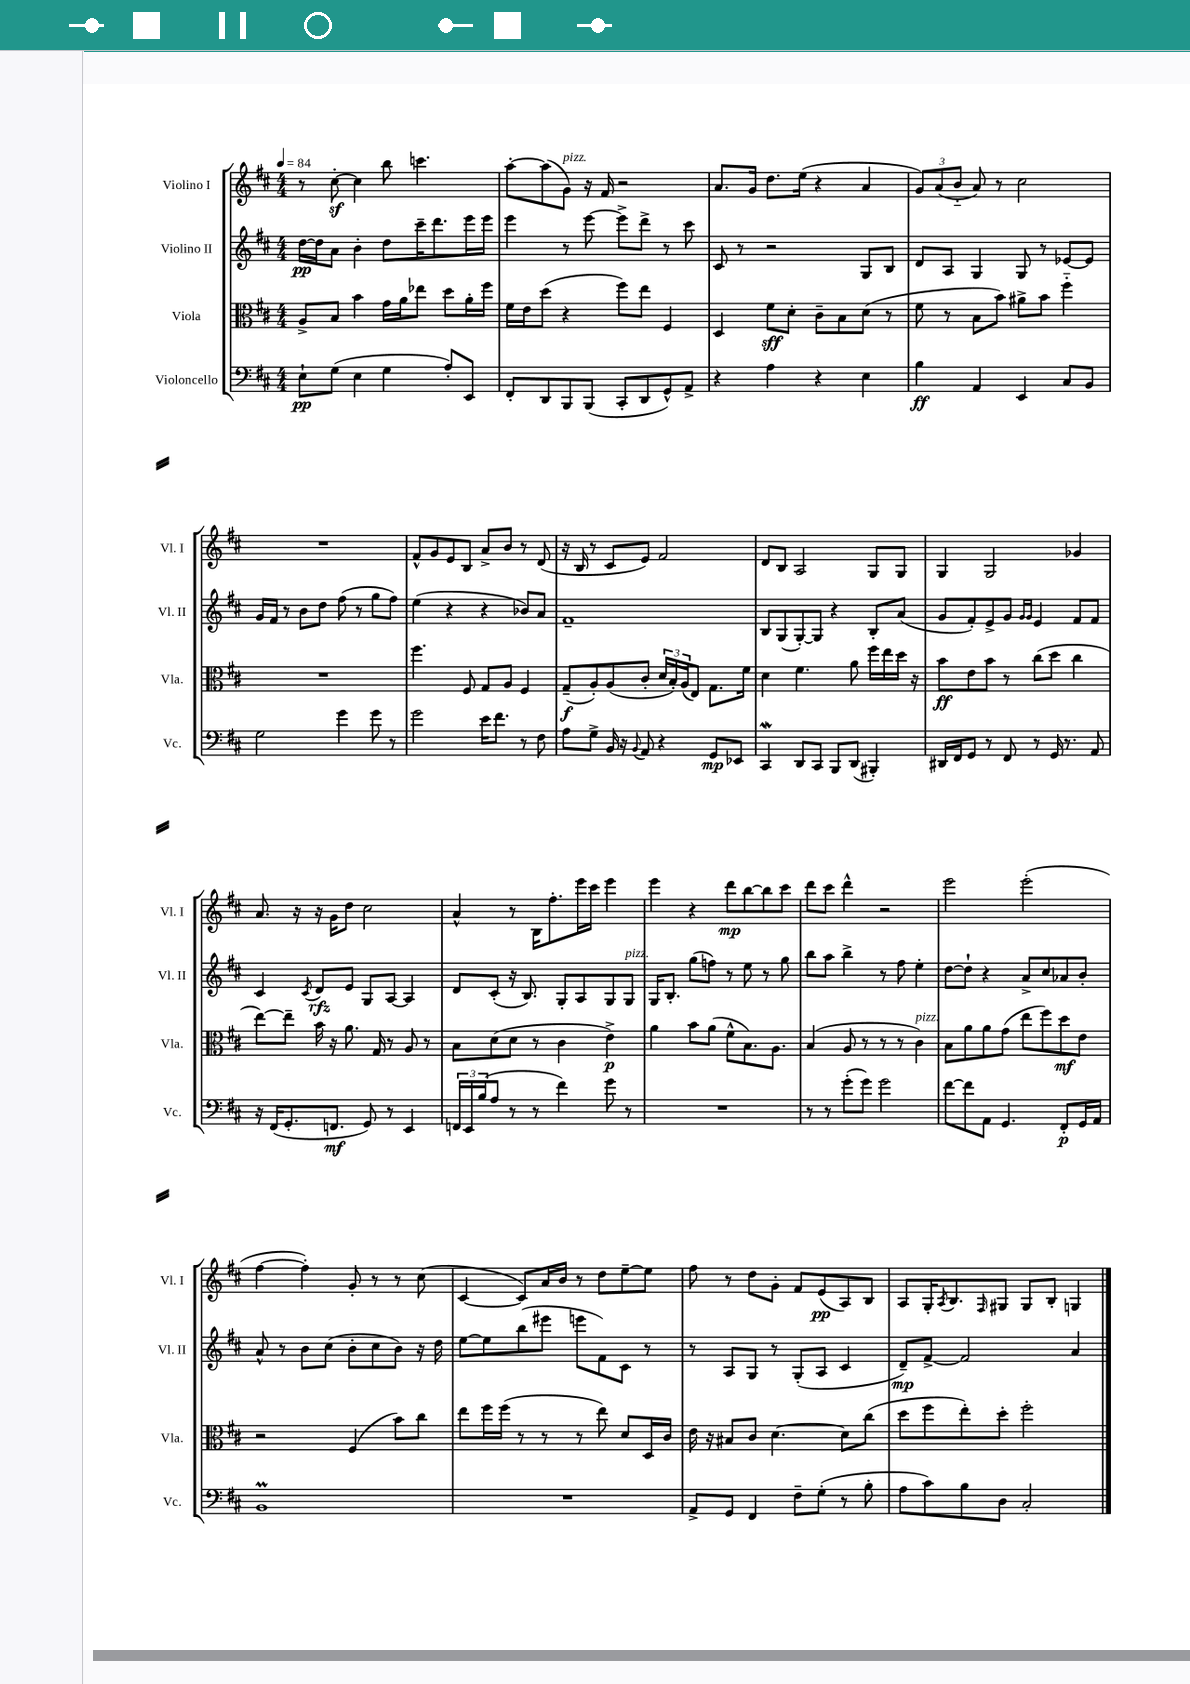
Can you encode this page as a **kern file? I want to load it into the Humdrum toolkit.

**kern	**kern	**kern	**kern
*staff4	*staff3	*staff2	*staff1
*clefF4	*clefC3	*clefG2	*clefG2
*k[f#c#]	*k[f#c#]	*k[f#c#]	*k[f#c#]
*M4/4	*M4/4	*M4/4	*M4/4
*MM84	*MM84	*MM84	*MM84
8E`	8A^	[16dd	8r
.	.	16dd]	.
(8G	8B	8a	[8cc#'
4E	4b	4b'	4cc#]
4G	16g	8dd	8bb
.	16a	.	.
.	8ee-	16ccc#~	4.ccc
.	.	8.ddd	.
8A')	8dd	.	.
8EE	16a'	16eee	.
.	16ff#	16eee	.
=	=	=	=
8FF#'	16f#	4eee	[8aa'
.	16e	.	.
8DD	(8dd	.	(8aa]
8BBB	4r	8r	8g)
(8BBB	.	[8eee	16r
.	.	.	16f#
8CC#'	8ff#)	8eee^]	2r
8DD	8ee	8ddd^	.
8GG^^)	4F#	8r	.
8AA^	.	8ccc#	.
=	=	=	=
4r	4D	8c#	8.a
.	.	8r	.
.	.	.	16g
4A	8f#	2r	8.dd
.	8d'	.	.
.	.	.	(16ee
4r	8c#~	.	4r
.	8B	.	.
4E	(8d	8G	4a
.	8r	8B	.
=	=	=	=
4B	8f#	8d	12g)
.	.	.	(12a
.	8r	8A	.
.	.	.	12b'~
4AA	8B	4G	8a)
.	8b)	.	8r
4EE	8a#^	8G	2cc#
.	8b	8r	.
8C#	4ff#'~	[8e-	.
8BB	.	8e-]	.
=	=	=	=
2G	1r	16g	1r
.	.	16f#	.
.	.	8r	.
.	.	8b	.
.	.	8dd	.
4g	.	(8ff#	.
.	.	8r	.
8g	.	8gg	.
8r	.	8ff#)	.
=	=	=	=
2g	4.ff#	(4ee	8f#^^
.	.	.	8g
.	.	4r	8e
.	8F#	.	8B
16e	8G	4r	8a^
8.f#	.	.	.
.	8A	.	8b
8r	4F#	8b-)	8r
8F#	.	8a	(8d
=	=	=	=
8A	(8G~	1f#~	16r
.	.	.	16B
8G^	8A')	.	8r
16BB	(8A	.	8c#
16r	.	.	.
8qqBB	.	.	.
8AA	8c#'	.	8e)
4r	24d	.	2f#
.	24B')	.	.
.	(24A	.	.
.	8E)	.	.
8GG	8.G	.	.
8EE-	.	.	.
.	16f#	.	.
=	=	=	=
4CC#	4d	8B	8d
.	.	(8G	8B
8DD	4.f#	[8G')	2A
8CC#	.	8G]	.
8BBB	.	4r	.
(8DD	8a	.	.
4BBB#')	16ff#	8B'	8G
.	16ee	.	.
.	16dd	(8a	8G
.	16r	.	.
=	=	=	=
16DD#	8b	8g	4G
16FF#	.	.	.
8GG	8e	8f#')	.
8r	8b	8e^	2G
8FF#	8r	8g	.
.	.	16qqg	.
.	.	16qqg	.
8r	(8cc#	4e	.
16GG	8dd	.	.
8.r	.	.	.
.	4cc#	8f#	4g-
8AA	.	8f#	.
=	=	=	=
16r	[8ee)	4c#	8.a
(16FF#	.	.	.
8.GG'	8ee~]	.	.
.	.	.	16r
.	.	8qc#	.
.	16b	8d	16r
8.FF	16r	.	16g
.	8.a	8e	8dd
8GG)	.	8G	2cc#
.	16G	.	.
8r	8r	[8A	.
4EE	8A	4A]	.
.	8r	.	.
=	=	=	=
24FF	8B	8d	4a^^
24EE	.	.	.
(24B	.	.	.
8A	(8d	(8c#'	.
8r	8d	16r	8r
.	.	8.B)	.
8r	8r	.	16B
.	.	.	8.ff#'
4f#)	4c#	8G'	.
.	.	8A	16eee
.	.	.	16ccc#
8g	4e^)	8G	4eee
8r	.	8G	.
=	=	=	=
1r	4a	16G	4eee
.	.	8.B'	.
.	8b	(8gg	4r
.	(8a	8ff)	.
.	8f#^^	8r	8ddd
.	8.B)	8ee	[8bb
.	.	8r	8bb]
.	8.A	.	.
.	.	8gg	8ccc#
=	=	=	=
8r	(4B	8bb	8ddd
8r	.	8aa	8ccc#
(8g'	8A	4bb^	4ddd^^
8g)	8r	.	.
2g	8r	8r	2r
.	8r	8ff#	.
.	4c#)	4ee'	.
=	=	=	=
[8f#	8B	[8dd	2eee
8f#]	8a	8dd`]	.
8AA	8a	4r	.
4.GG	(8g	.	.
.	8ee	8a^	(2eee'
.	8ff#)	8cc#	.
8FF#'	8dd	8a-	.
16GG	8e	8b'	.
16AA	.	.	.
=	=	=	=
1BB	2r	8a^^	[4ff#
.	.	8r	.
.	.	8b	4ff#'])
.	.	(8cc#	.
.	(4F#	8b'	8g'
.	.	8cc#	8r
.	8b)	8b)	8r
.	8cc#	16r	(8cc#
.	.	16dd	.
=	=	=	=
1r	8ee	[8ee	[4c#
.	16ff#	8ee]	.
.	(16ff#	.	.
.	8r	(8bb	8c#])
.	8r	8eee#	16a
.	.	.	16b
.	8r	8eee	8r
.	8ee)	8f#)	8dd
.	8d	8c#	[8ee~
.	16D	8r	8ee]
.	16c#	.	.
=	=	=	=
8AA^	16e	8r	8ff#
.	16r	.	.
8GG	8B#	8A	8r
4FF#	8c#	8G	8dd
.	[4.d	8r	8g'
8F#~	.	(8G'	8f#
(8G'	.	8A	(8e
8r	8d]	4c#	8A)
8B'	(8cc#	.	8B
=	=	=	=
8A	8dd	8d~)	8A
8c#)	8ff#	[8f#^	16G'
.	.	.	8qA
.	.	.	8.B
8B	8ee')	2f#]	.
.	.	.	16qqF#
8D	8dd'	.	8G#
2C#'	2ff#'	.	8G#
.	.	.	8B'
.	.	4a	4G
==	==	==	==
*-	*-	*-	*-
